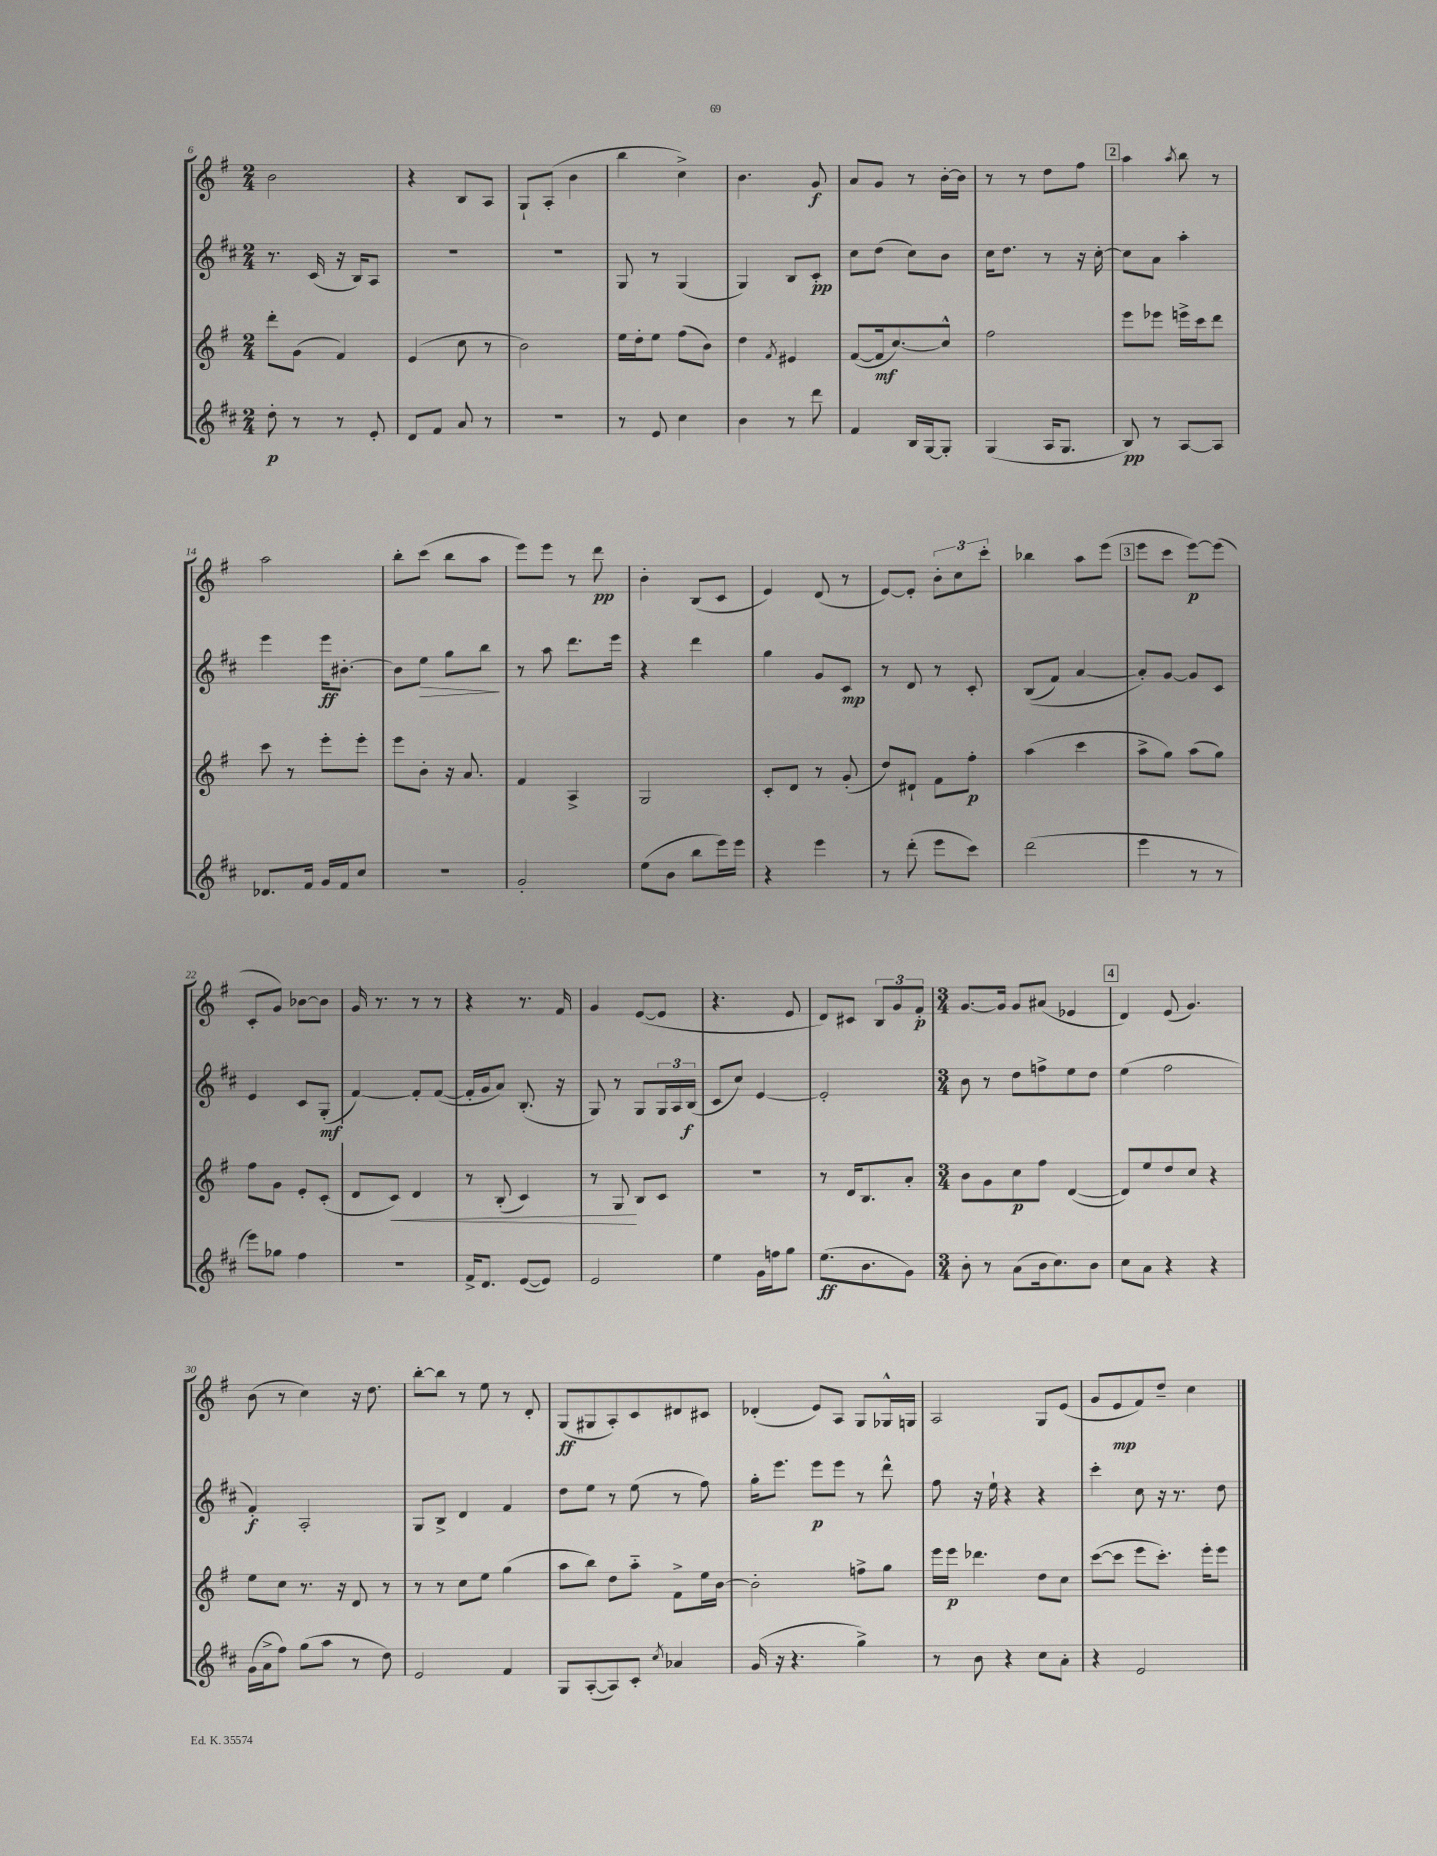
<<
\new StaffGroup <<
\new Staff = "s0" {
    \clef treble \key g \major \numericTimeSignature \time 2/4
    b'2 |
    r4 b8 a8 |
    g8-! a8-.( b'4 |
    b''4 c''4->) |
    b'4. g'8\f |
    a'8 g'8 r8 b'16~-. b'16 |
    r8 r8 d''8 fis''8 |
    \mark \markup { \box "2" } a''4 \acciaccatura { a''8 } b''8 r8 |
    a''2 |
    b''8-. c'''8( b''8 a''8 |
    e'''8) e'''8 r8 d'''8\pp |
    b'4-. b8( c'8 |
    e'4) d'8( r8 |
    e'8~) e'8-. \tuplet 3/2 { b'8-. c''8 c'''8-. } |
    bes''4 a''8 e'''8( |
    \mark \markup { \box "3" } e'''8 c'''8 e'''8~\p) e'''8( |
    c'8-. g'8) bes'8~ bes'8 |
    g'16 r8. r8 r8 |
    r4 r8. fis'16 |
    g'4 e'8~( e'8 |
    r4. e'8 |
    d'8) cis'8 \tuplet 3/2 { b8 g'8 fis'8-.\p } |
    \numericTimeSignature \time 3/4 g'8.~ g'16 g'8 ais'8( ees'4 |
    \mark \markup { \box "4" } d'4) e'8( g'4.) |
    b'8( r8 c''4) r16 d''8. |
    b''8~-. b''8 r8 e''8 r8 d'8-. |
    g8\ff( gis8 a8-.) c'8 dis'8 cis'8 |
    des'4-.( e'8) a8 g8 ges16-^ g16 |
    a2 g8 e'8( |
    g'8 e'8\mp fis'8) d''8-- c''4 \bar "|." |
}
\new Staff = "s1" {
    \clef treble \key d \major \numericTimeSignature \time 2/4
    r8. cis'16( r16 b16) a8 |
    R2 |
    R2 |
    g8 r8 g4( |
    g4) b8 cis'8-.\pp |
    cis''8 d''8( cis''8) b'8 |
    cis''16 d''8. r8 r16 cis''16~-. |
    \mark \markup { \box "2" } cis''8 a'8 a''4-. |
    e'''4 e'''16\ff bis'8.~-. |
    bis'8 e''8\> g''8 b''8\! |
    r8 a''8 d'''8. e'''16 |
    r4 d'''4 |
    g''4 g'8 cis'8\mp |
    r8 d'8 r8 cis'8-. |
    b8(\( fis'8) a'4~ |
    \mark \markup { \box "3" } a'8-.\) g'8~ g'8 cis'8 |
    e'4 cis'8 g8-.\mf( |
    fis'4~) fis'8-. fis'8~( |
    fis'16-. g'16 a'8) b8.-.( r16 |
    g8) r8 g8 \tuplet 3/2 { g16 a16 b16\f( } |
    cis'8 cis''8) e'4~ |
    e'2-. |
    \numericTimeSignature \time 3/4 b'8 r8 d''8 f''8-> e''8 d''8 |
    \mark \markup { \box "4" } e''4( fis''2 |
    fis'4-.\f) a2-. |
    g8 b8-> d'4 fis'4 |
    d''8 e''8 r8 e''8( r8 fis''8) |
    g''16-. e'''8. e'''8\p e'''8 r8 d'''8-^ |
    fis''8 r16 e''16-! r4 r4 |
    cis'''4-. cis''8 r16 r8. d''8 \bar "|." |
}
\new Staff = "s2" {
    \clef treble \key g \major \numericTimeSignature \time 2/4
    d'''8-. g'8( fis'4) |
    e'4( c''8 r8 |
    b'2) |
    e''16 d''16-. e''8 fis''8( b'8) |
    d''4 \acciaccatura { fis'8 } eis'4 |
    fis'8~( fis'16\mf c''8.~) c''8-^ |
    fis''2 |
    \mark \markup { \box "2" } e'''8 ees'''8 e'''16-> c'''16 d'''8 |
    c'''8 r8 e'''8-. e'''8-. |
    e'''8 b'8-. r16 a'8. |
    fis'4 a4-> |
    g2 |
    c'8-. d'8 r8 g'8-.( |
    d''8) dis'8-! fis'8 fis''8-.\p |
    a''4( c'''4 |
    \mark \markup { \box "3" } a''8-> g''8) a''8( g''8) |
    fis''8 g'8 e'8-. c'8-.( |
    d'8 c'8\<) d'4 |
    r8 b8-.( c'4) |
    r8 g8\! b8 c'8 |
    R2 |
    r8 d'16 b8. a'8-. |
    \numericTimeSignature \time 3/4 b'8 g'8 c''8\p fis''8 d'4~( |
    \mark \markup { \box "4" } d'8) e''8 d''8 c''8 r4 |
    e''8 c''8 r8. r16 d'8 r8 |
    r8 r8 c''8 e''8 g''4( |
    a''8 b''8) d''8 a''8-_ fis'8-> e''16 b'16~ |
    b'2-. f''8-> g''8 |
    e'''16 e'''16\p des'''4. d''8 c''8 |
    c'''8~( c'''8 e'''8 c'''8.-.) e'''16-. e'''8 \bar "|." |
}
\new Staff = "s3" {
    \clef treble \key d \major \numericTimeSignature \time 2/4
    d''8-.\p r8 r8 e'8-. |
    d'8 fis'8 a'8 r8 |
    r2 |
    r8 e'8 cis''4 |
    b'4 r8 d'''8 |
    fis'4 b16 g16~ g8-. |
    g4( a16 g8. |
    \mark \markup { \box "2" } b8\pp) r8 a8~ a8 |
    des'8. fis'16 g'16 fis'16 cis''8 |
    R2 |
    g'2-. |
    e''8( b'8 b''8 e'''16) e'''16 |
    r4 e'''4 |
    r8 d'''8-.( e'''8 cis'''8) |
    d'''2( |
    \mark \markup { \box "3" } e'''4 r8 r8 |
    e'''8) ges''8 fis''4 |
    R2 |
    fis'16-> d'8. e'8~( e'8) |
    e'2 |
    e''4 g'16 f''16 g''8 |
    e''8.\ff( b'8. g'8) |
    \numericTimeSignature \time 3/4 b'8-. r8 a'8( b'16 cis''8.) b'8 |
    \mark \markup { \box "4" } cis''8 a'8 r4 r4 |
    g'16( a'16-> fis''8) g''8( a''8 r8 d''8) |
    e'2 fis'4 |
    g8 a8~-.( a8) cis'8-. \acciaccatura { cis''8 } aes'4 |
    g'16( r16 r4. g''4->) |
    r8 b'8 r4 cis''8 a'8-. |
    r4 e'2 \bar "|." |
}
>>
>>
\layout { \context { \Score currentBarNumber = #6 } }
